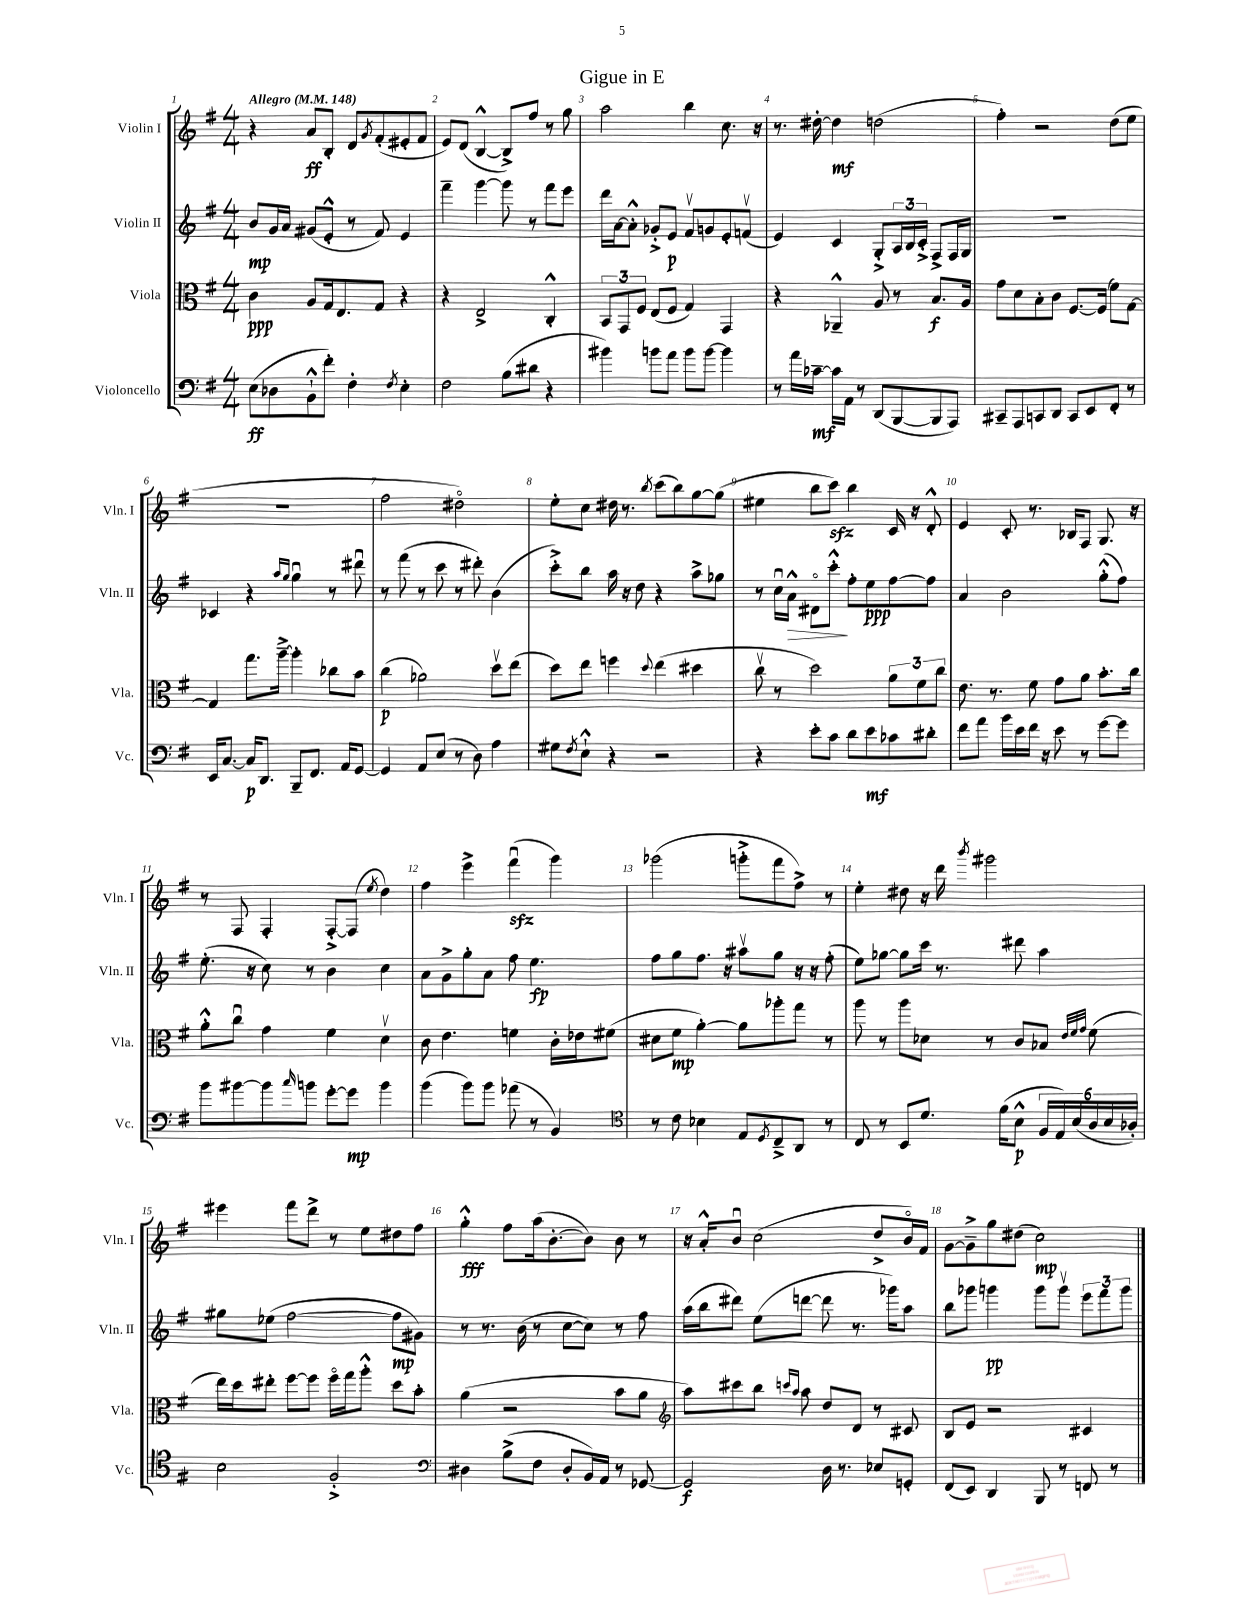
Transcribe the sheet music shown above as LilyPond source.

\header { title = "Gigue in E" }
<<
\new StaffGroup <<
\new Staff = "s0" \with { instrumentName = "Violin I" shortInstrumentName = "Vln. I" } {
    \clef treble \key g \major \numericTimeSignature \time 4/4 \tempo "Allegro" 4 = 148
    r4 a'8\ff b8-. d'8 \acciaccatura { g'8 } fis'8-.( eis'8-. fis'8 |
    e'8) d'8( b4~-^ b8->) fis''8 r8 g''8 |
    a''2 b''4 c''8. r16 |
    r8. dis''16~-. dis''4\mf d''2( |
    fis''4-.) r2 d''8( e''8 |
    R1 |
    fis''2 dis''2\flageolet) |
    e''8-. c''8 dis''16 r8. \acciaccatura { b''8 } c'''8( b''8) g''8~ g''8( |
    eis''4 b''8 c'''8\sfz) b''4 c'16 r16 d'8-.-^ |
    e'4 c'8-. r8. bes16 fis8 g8. r16 |
    r8 fis8 fis4-. fis8~-.-> fis8( \acciaccatura { e''8 } d''4) |
    fis''4 e'''4-> fis'''4\downbow\sfz( g'''4) |
    ges'''2( g'''8-.-> fis'''8 fis''8->) r8 |
    e''4-. dis''8 r16 d'''16 \acciaccatura { b'''8 } gis'''2 |
    eis'''4 fis'''8 d'''8-> r8 e''8 dis''8 fis''8 |
    g''4-.-^\fff fis''8 a''16( b'8.~-. b'8) b'8 r8 |
    r16 a'16-.-^ b'8\downbow c''2( d''8-> b'16\flageolet) fis'16 |
    g'8~ g'8---> g''8 dis''8( c''2\mp) \bar "|." |
}
\new Staff = "s1" \with { instrumentName = "Violin II" shortInstrumentName = "Vln. II" } {
    \clef treble \key g \major \numericTimeSignature \time 4/4
    b'8\mp g'16 a'16 gis'8( e'8-.-^ r8 fis'8) e'4 |
    fis'''4-- g'''4~ g'''8 r8 fis'''8 e'''8 |
    d'''16 a'16~ a'8-.-^ ges'8-.-> e'8\p fis'8\upbow g'8 e'8-. f'8\upbow( |
    e'4) c'4 g8-.-> \tuplet 3/2 { a16 b16 c'16-.-> } fis8-> fis16 g16 |
    R1 |
    ces'4 r4 \grace { a''16 g''16 } g''4\downbow r8 dis'''8\downbow |
    r8 fis'''8( r8 c'''8 r8 dis'''8-.) b'4( |
    c'''8-.->) b''8 a''16 r16 d''8 r4 a''8-> ges''8 |
    r8 c''16\downbow a'16-^\> dis'8\flageolet c'''8-.-^\! fis''8-. e''8\ppp fis''8~ fis''8 |
    a'4 b'2 g''8-.-^( fis''8) |
    e''8.-.( r16 c''8) r8 b'4 c''4 |
    a'8 g'8-> g''8-. a'8 fis''8 e''4.\fp |
    fis''8 g''8 fis''8. r16 ais''8\upbow g''8 r16 r16 fis''8-.( |
    e''8) ges''8~ ges''8 c'''16 r8. dis'''8 a''4 |
    gis''8 ees''8( fis''2~ fis''8\mp gis'8) |
    r8 r8. b'16( r8 c''8~ c''8) r8 fis''8 |
    a''16( b''16 dis'''8) e''8( d'''8~ d'''8 r8. ges'''16) a''8 |
    b''8 ges'''8 g'''4\pp g'''8 g'''8\upbow \tuplet 3/2 { e'''8 fis'''8 g'''8 } \bar "|." |
}
\new Staff = "s2" \with { instrumentName = "Viola" shortInstrumentName = "Vla." } {
    \clef alto \key g \major \numericTimeSignature \time 4/4
    c'4\ppp a8 g16 e8. g8 r4 |
    r4 e2-> c4-.-^ |
    \tuplet 3/2 { b,8 g,8 fis8 } e8( fis8 g4) g,4 |
    r4 aes,4---^ a8 r8 b8.\f a16 |
    g'8 d'8 b8-. c'8 fis8.~ fis16( fis'8) g8~ |
    g4 g''8. a''16~---> a''4-. ces''8 b'8 |
    c''4\p( aes'2) d''8\upbow e''8( |
    d''8) e''8 f''4 \appoggiatura { d''8 } e''4( dis''4 |
    c''8\upbow r8 d''2) \tuplet 3/2 { a'8 fis'8 c''8 } |
    e'8. r8. fis'8 g'8 a'8 b'8.-. c''16 |
    a'8-.-^ c''8\downbow g'4 fis'4 d'4\upbow |
    c'8 e'4. f'4 c'16-. ees'16 fis'8( |
    dis'8 fis'8\mp a'4~-.) a'8 aes''8-. g''8 r8 |
    a''8 r8 a''8 des'8 r8 c'8 bes8 \grace { e'32 fis'32 g'32 } fis'8( |
    e''16) d''16 eis''8-. fis''8~ fis''8 fis''16\flageolet g''16 a''8-.-^ d''8 b'8-. |
    a'4( r2 b'8 a'8 |
    \clef treble a''8) cis'''8 b''8 \grace { c'''16 a''16 } a''8 d''8 d'8 r8 cis'8 |
    b8 e'8 r2 cis'4 \bar "|." |
}
\new Staff = "s3" \with { instrumentName = "Violoncello" shortInstrumentName = "Vc." } {
    \clef bass \key g \major \numericTimeSignature \time 4/4
    e8\ff( des8 b,8-!-^ fis'8-.) fis4-. \acciaccatura { fis8 } e4-. |
    fis2 b8( dis'8 r4 |
    bis'4) b'8 a'8 b'8 b'8~ b'4 |
    r8 a'16 ces'16~--\mf ces'16 a,16 r8 d,8( b,,8~ b,,8 a,,8) |
    cis,8-- a,,8 c,8 d,8 c,8 e,8 fis,8-. r8 |
    e,16 c8.~ c16\p d,8. b,,8-- fis,8. a,16 g,8~ |
    g,4 a,8 e8( r8 d8) a4 |
    gis8 \acciaccatura { fis8 } e8-!-^ r4 r2 |
    r4 e'8-. c'8 d'8 e'8\mf ces'8 dis'8-. |
    fis'8 a'8 b'16 e'16 fis'16 r16 e'8 r8 g'8~ g'8 |
    b'8 bis'8~ bis'8 \grace { c''16 } b'8 g'8~-. g'8\mp b'4 |
    b'4( b'8) b'8 aes'8( r8 b,4) |
    \clef tenor r8 c'8 bes4 e8 \acciaccatura { d8 } c8---> a,8 r8 |
    c8 r8 b,8 d'8. fis'16( b8-^\p \tuplet 6/4 { fis16 e16) b16( a16 b16 aes16-.) } |
    b2 fis2-.-> |
    \clef bass dis4 b8->( fis8 dis8-. b,16) a,16 r8 ges,8~ |
    ges,2\f d16 r8. ees8 g,8-. |
    fis,8( e,8) d,4 b,,8 r8 f,8 r8 \bar "|." |
}
>>
>>
\layout { \context { \Score \override BarNumber.break-visibility = ##(#f #t #t) barNumberVisibility = #all-bar-numbers-visible } }
